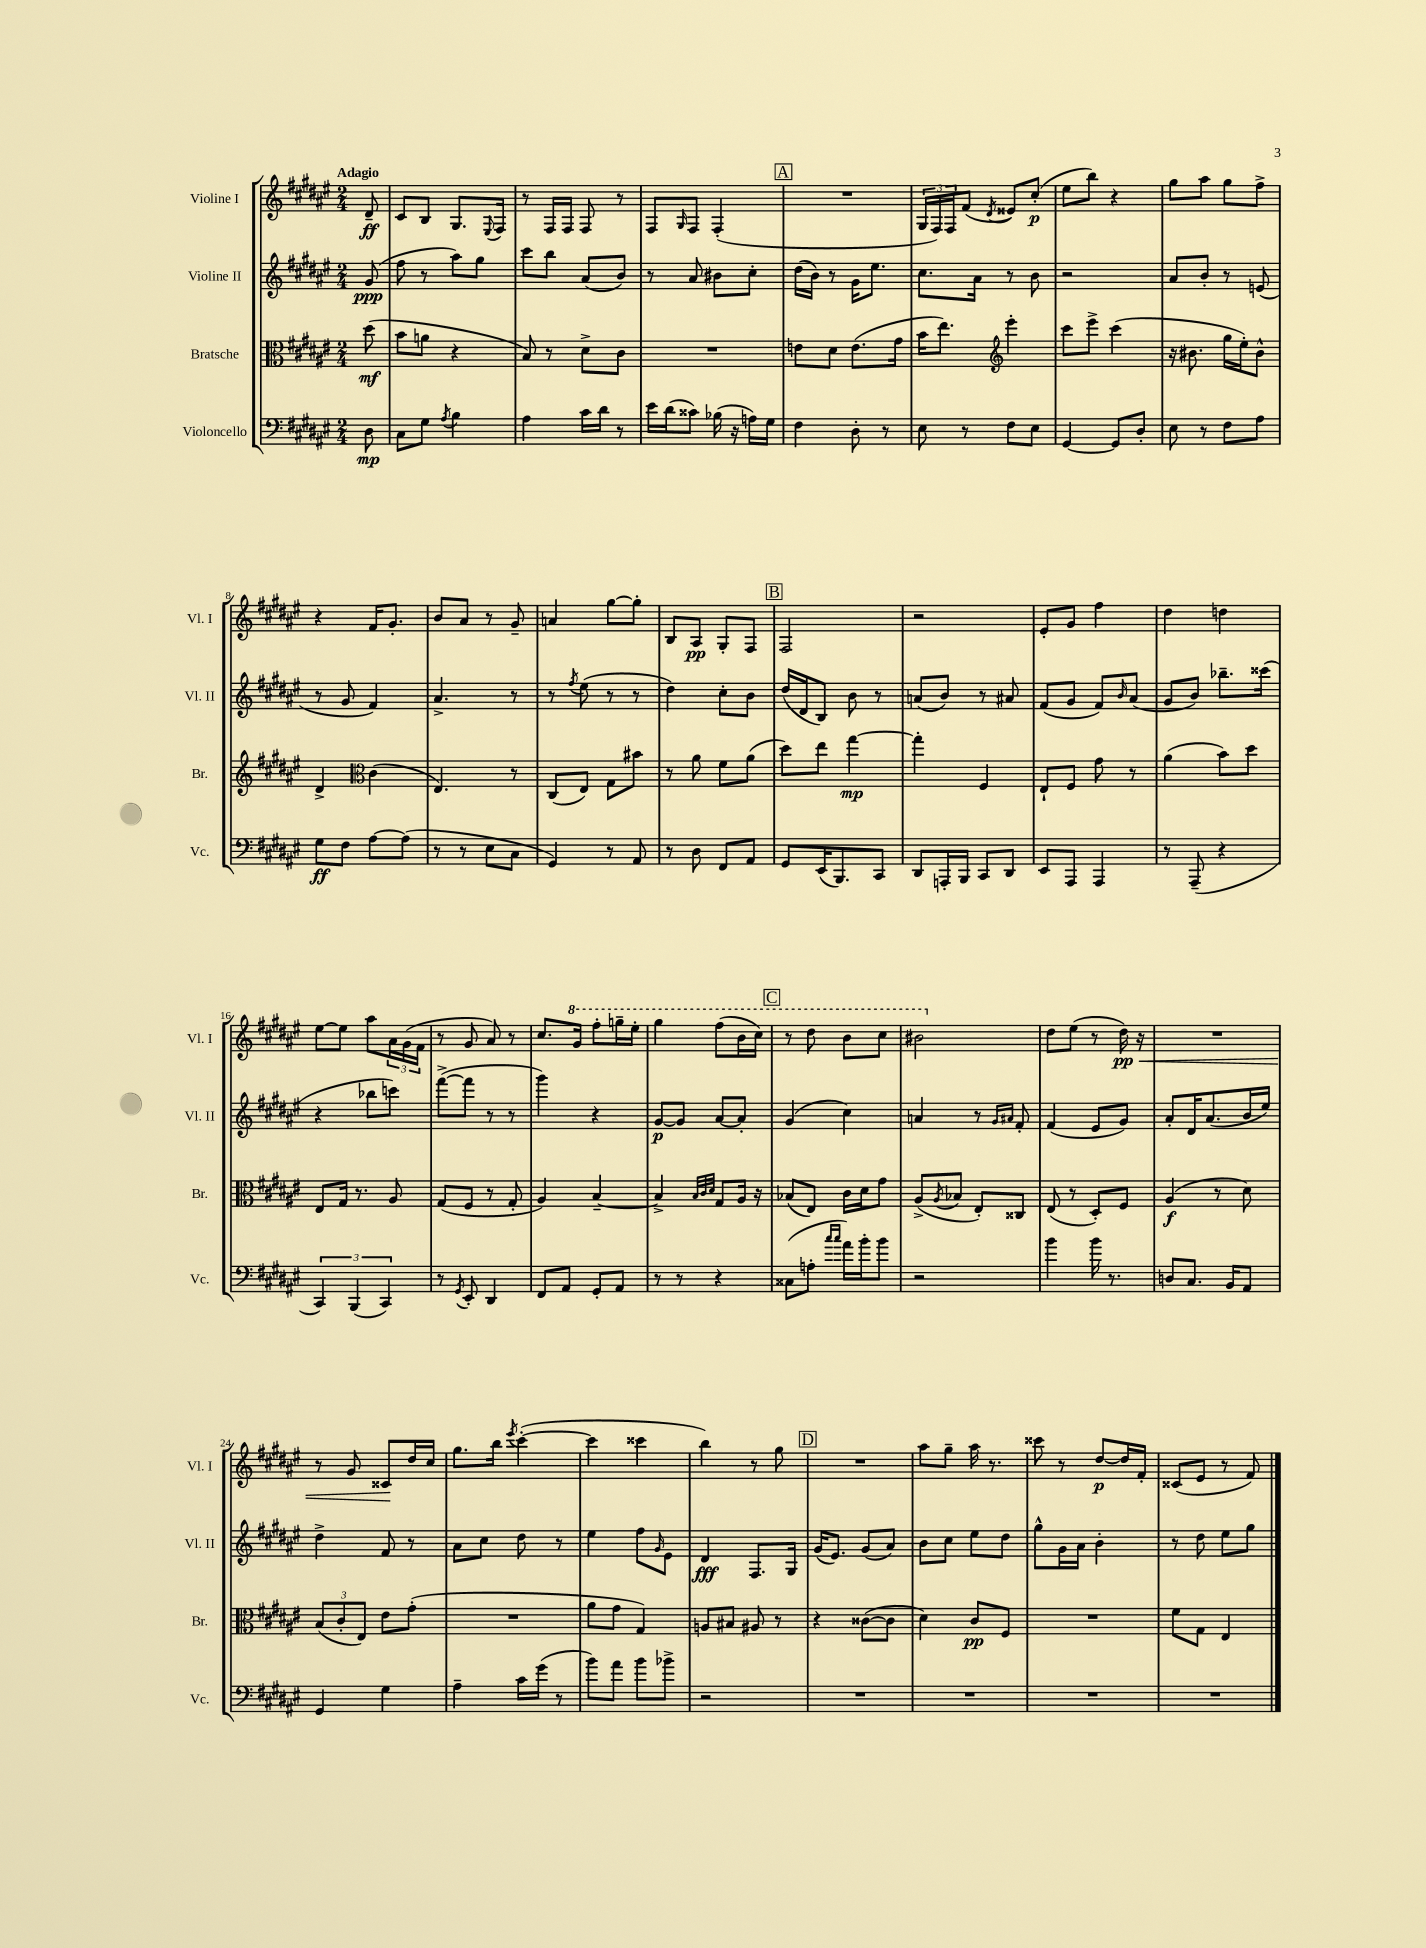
<<
\new StaffGroup <<
\new Staff = "s0" \with { instrumentName = "Violine I" shortInstrumentName = "Vl. I" } {
    \clef treble \key fis \major \numericTimeSignature \time 2/4 \partial 8 \tempo "Adagio"
    dis'8--\ff |
    cis'8 b8 gis8. \appoggiatura { eis8 } fis16 |
    r8 fis16 fis16 fis8 r8 |
    fis8 \grace { gis16 } fis8 fis4-.( |
    \mark \markup { \box "A" } R2 |
    \tuplet 3/2 { gis16 fis16) fis16 } fis'8( \acciaccatura { dis'8 } eisis'8) cis''8-.\p( |
    eis''8 b''8) r4 |
    gis''8 ais''8 gis''8 fis''8-> |
    r4 fis'16 gis'8.-. |
    b'8 ais'8 r8 gis'8-- |
    a'4 gis''8~ gis''8-. |
    b8 ais8\pp gis8-. fis8 |
    \mark \markup { \box "B" } fis2 |
    r2 |
    eis'8-. gis'8 fis''4 |
    dis''4 d''4 |
    eis''8~ eis''8 ais''8 \tuplet 3/2 { ais'16 gis'16( fis'16 } |
    r8 gis'8 ais'8) r8 |
    cis''8. \ottava #1 gis''16 fis'''8-. g'''16-- eis'''16-. |
    gis'''4 fis'''8( b''16 cis'''16) |
    \mark \markup { \box "C" } r8 dis'''8 b''8 cis'''8 |
    bis''2 \ottava #0 |
    dis''8 eis''8( r8 dis''16\pp\<) r16 |
    R2 |
    r8 gis'8 cisis'8\! dis''16 cis''16 |
    gis''8. b''16 \acciaccatura { eis'''8 } cis'''4~-.( |
    cis'''4 cisis'''4 |
    b''4) r8 gis''8 |
    \mark \markup { \box "D" } R2 |
    ais''8 gis''8-- ais''16 r8. |
    cisis'''8 r8 dis''8~\p dis''16 fis'16-. |
    cisis'8( eis'8 r8 fis'8) \bar "|." |
}
\new Staff = "s1" \with { instrumentName = "Violine II" shortInstrumentName = "Vl. II" } {
    \clef treble \key fis \major \numericTimeSignature \time 2/4 \partial 8
    gis'8\ppp( |
    fis''8 r8 ais''8) gis''8 |
    cis'''8 b''8 ais'8( b'8) |
    r8 ais'8 bis'8 cis''8-. |
    \mark \markup { \box "A" } dis''16( b'16) r8 gis'16 eis''8. |
    cis''8. ais'16 r8 b'8 |
    r2 |
    ais'8 b'8-. r8 e'8( |
    r8 gis'8 fis'4) |
    ais'4.-> r8 |
    r8 \acciaccatura { fis''8 } eis''8( r8 r8 |
    dis''4) cis''8-. b'8 |
    \mark \markup { \box "B" } dis''16( dis'16 b8) b'8 r8 |
    a'8( b'8) r8 ais'8 |
    fis'8( gis'8 fis'8) \grace { b'16 } ais'8( |
    gis'8 b'8) bes''8.-- cisis'''16( |
    r4 bes''8 c'''8) |
    fis'''8~->( fis'''8 r8 r8 |
    gis'''4) r4 |
    gis'8~\p gis'8 ais'8~ ais'8-. |
    \mark \markup { \box "C" } gis'4( cis''4) |
    a'4 r8 \grace { gis'16 ais'16 } fis'8-. |
    fis'4( eis'8 gis'8) |
    ais'8-. dis'16 ais'8.( b'16 eis''16) |
    dis''4-> fis'8 r8 |
    ais'8 cis''8 dis''8 r8 |
    eis''4 fis''8 \grace { gis'16 } eis'8 |
    dis'4\fff fis8. gis16 |
    \mark \markup { \box "D" } gis'16( eis'8.) gis'8( ais'8) |
    b'8 cis''8 eis''8 dis''8 |
    gis''8-^ gis'16 ais'16 b'4-. |
    r8 dis''8 eis''8 gis''8 \bar "|." |
}
\new Staff = "s2" \with { instrumentName = "Bratsche" shortInstrumentName = "Br." } {
    \clef alto \key fis \major \numericTimeSignature \time 2/4 \partial 8
    dis''8\mf( |
    b'8 a'8 r4 |
    b8) r8 dis'8-> cis'8 |
    R2 |
    \mark \markup { \box "A" } e'8 dis'8 e'8.( gis'16 |
    b'16 eis''8.) \clef treble eis'''4-. |
    cis'''8 eis'''8-> cis'''4( |
    r16 bis'8. gis''16 eis''16-.) bis'8-^ |
    dis'4-> \clef alto cis'4( |
    eis4.) r8 |
    cis8( eis8) gis8 bis'8 |
    r8 ais'8 fis'8 ais'8( |
    \mark \markup { \box "B" } dis''8) eis''8 gis''4~\mp |
    gis''4-. fis4 |
    eis8-! fis8 gis'8 r8 |
    ais'4( b'8) dis''8 |
    eis8 gis16 r8. ais8 |
    gis8( fis8 r8 gis8-. |
    ais4) b4~-- |
    b4-> \grace { b32 cis'32 dis'32 } gis8 ais16 r16 |
    \mark \markup { \box "C" } bes8( eis8) cis'16 dis'16 gis'8 |
    ais8->( \acciaccatura { ais8 } bes8 eis8-.) cisis8 |
    eis8( r8 dis8-.) fis8 |
    ais4\f( r8 dis'8) |
    \tuplet 3/2 { b8( cis'8-. eis8) } eis'8 gis'8-.( |
    R2 |
    ais'8 gis'8 gis4) |
    a8 bis8 ais8 r8 |
    \mark \markup { \box "D" } r4 cisis'8~( cisis'8 |
    dis'4) cis'8\pp fis8 |
    R2 |
    fis'8 gis8 eis4 \bar "|." |
}
\new Staff = "s3" \with { instrumentName = "Violoncello" shortInstrumentName = "Vc." } {
    \clef bass \key fis \major \numericTimeSignature \time 2/4 \partial 8
    dis8\mp |
    cis8 gis8 \acciaccatura { ais8 } b4 |
    ais4 cis'16 dis'16 r8 |
    eis'16 dis'16( cisis'8) bes16( r16 a16) gis16 |
    \mark \markup { \box "A" } fis4 dis8-. r8 |
    eis8 r8 fis8 eis8 |
    gis,4~ gis,8 dis8-. |
    eis8 r8 fis8 ais8 |
    gis8\ff fis8 ais8~ ais8( |
    r8 r8 eis8 cis8 |
    gis,4) r8 ais,8 |
    r8 dis8 fis,8 ais,8 |
    \mark \markup { \box "B" } gis,8 eis,16( b,,8.) cis,8 |
    dis,8 a,,16-. b,,16 cis,8 dis,8 |
    eis,8 ais,,8 ais,,4 |
    r8 ais,,8--( r4 |
    \tuplet 3/2 { cis,4) b,,4( cis,4) } |
    r8 \acciaccatura { gis,8 } eis,8-. dis,4 |
    fis,8 ais,8 gis,8-. ais,8 |
    r8 r8 r4 |
    \mark \markup { \box "C" } cisis8( a8-. \grace { cis''16 cis''16 } ais'16) b'16-. b'8 |
    r2 |
    b'4 b'16 r8. |
    d8 cis8. b,16 ais,8 |
    gis,4 gis4 |
    ais4-- cis'16 gis'16( r8 |
    b'8) ais'8 b'8 bes'8-> |
    r2 |
    \mark \markup { \box "D" } R2 |
    R2 |
    R2 |
    R2 \bar "|." |
}
>>
>>
